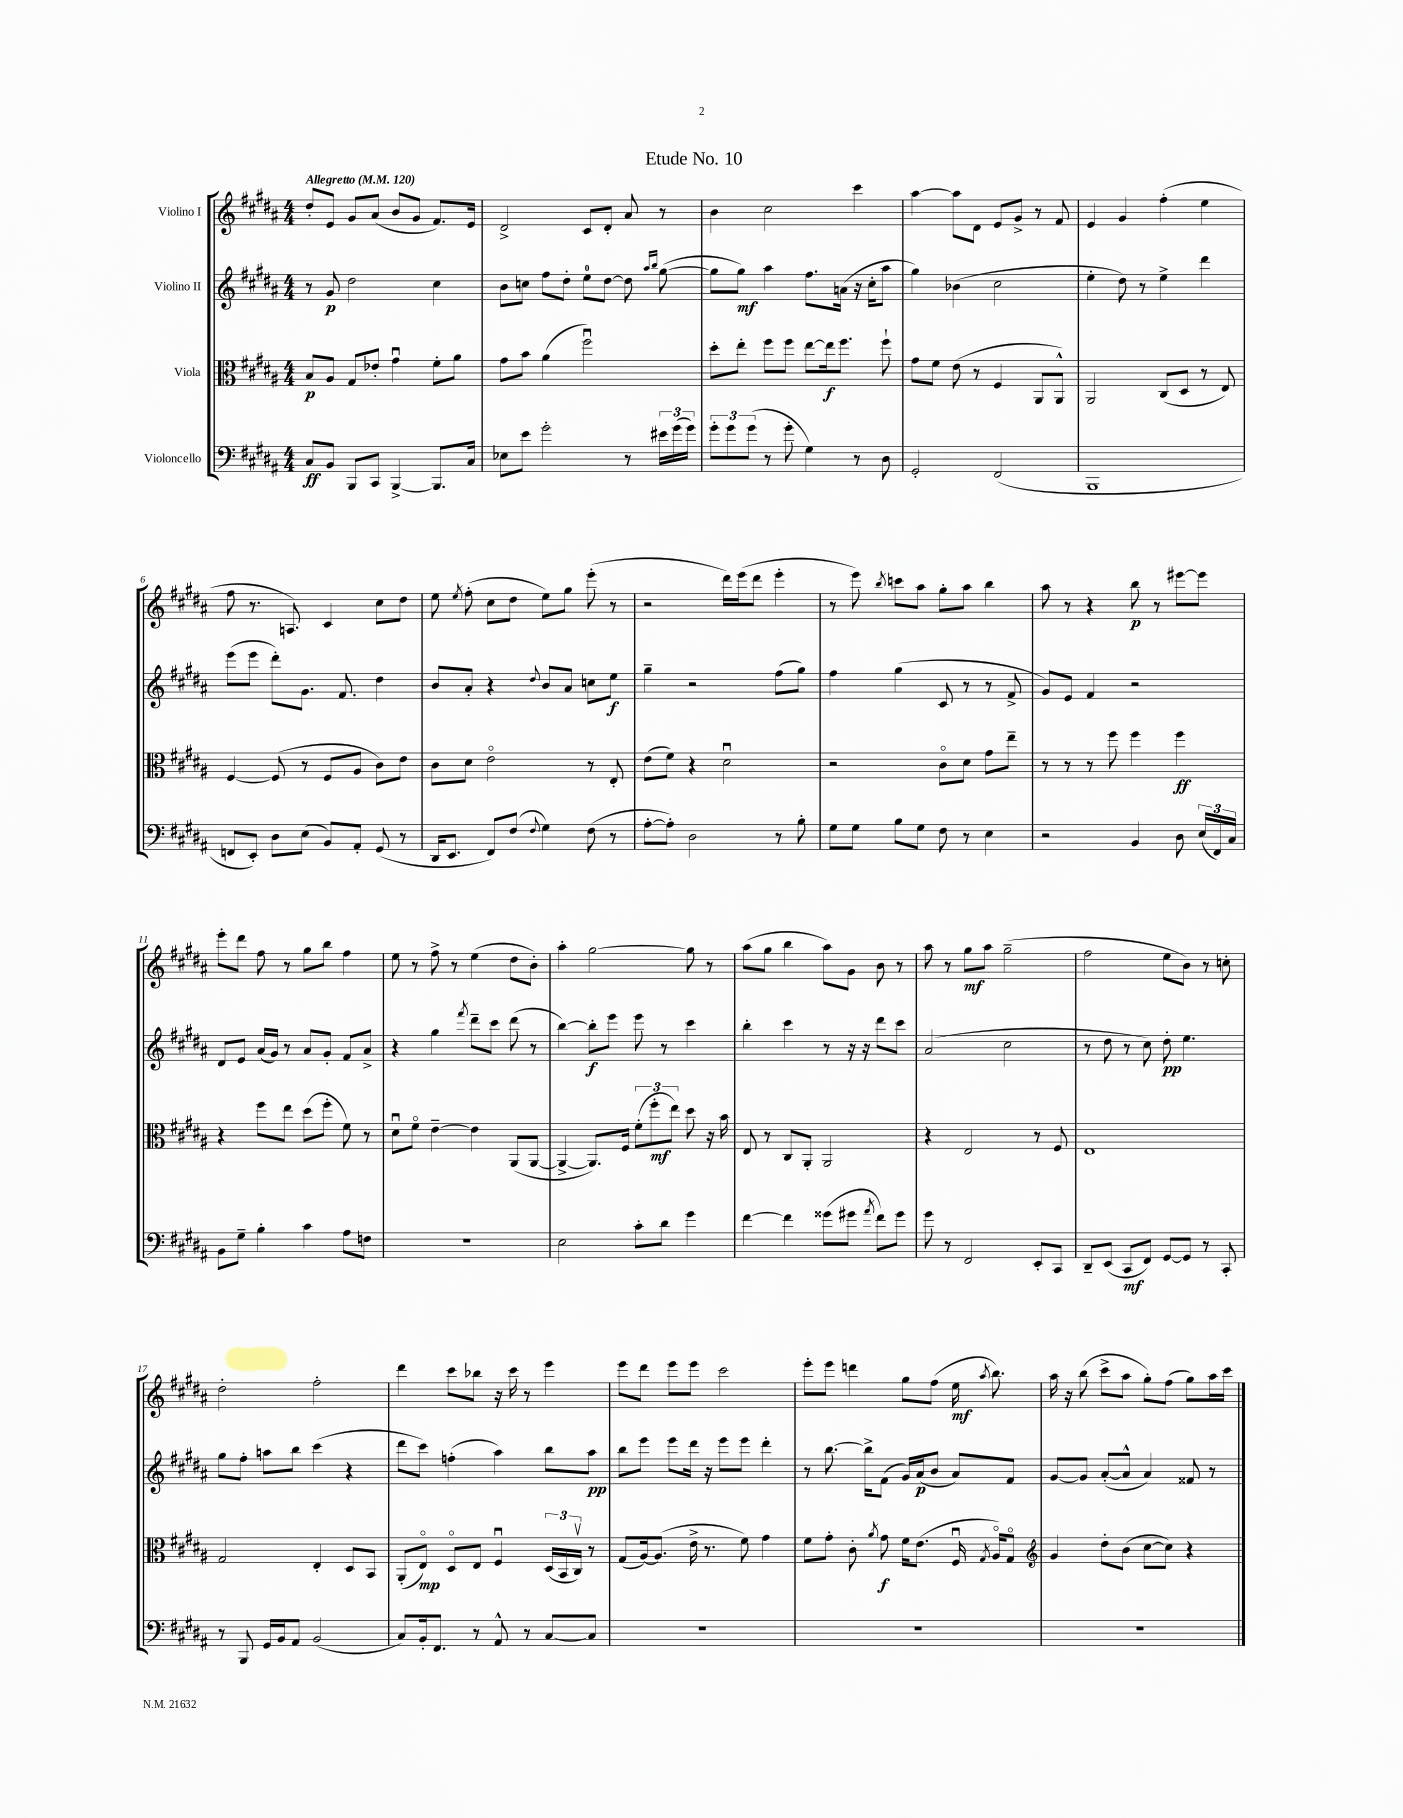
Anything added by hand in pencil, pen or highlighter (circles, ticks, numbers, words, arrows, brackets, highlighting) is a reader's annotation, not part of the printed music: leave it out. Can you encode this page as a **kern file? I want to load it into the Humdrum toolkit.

**kern	**dynam	**kern	**dynam	**kern	**dynam	**kern	**dynam
*part4	*part4	*part3	*part3	*part2	*part2	*part1	*part1
*staff4	*staff4	*staff3	*staff3	*staff2	*staff2	*staff1	*staff1
*I"Violoncello	*	*I"Viola	*	*I"Violino II	*	*I"Violino I	*
*clefF4	*	*clefC3	*	*clefG2	*	*clefG2	*
*k[f#c#g#d#a#]	*	*k[f#c#g#d#a#]	*	*k[f#c#g#d#a#]	*	*k[f#c#g#d#a#]	*
*M4/4	*	*M4/4	*	*M4/4	*	*M4/4	*
*MM120	*	*MM120	*	*MM120	*	*MM120	*
=1	=1	=1	=1	=1	=1	=1	=1
!	!	!	!	!	!	!LO:TX:a:B:t=Allegretto	!
8C#/L	ff	8B/L	p	8r	.	8dd#'/L	.
8BB/J	.	8A#/J	.	8g#/	p	8e/J	.
8BBB/L	.	8G#/L	.	2dd#\	.	8g#/L	.
8CC#/J	.	8e-X'/J	.	.	.	(8a#/J	.
[4BBB^/	.	4g#u\	.	.	.	8b/L	.
.	.	.	.	.	.	8g#/J	.
8.BBB/L]	.	8f#'\L	.	4cc#\	.	8.f#/L)	.
.	.	8a#\J	.	.	.	.	.
16C#/Jk	.	.	.	.	.	16e/Jk	.
=2	=2	=2	=2	=2	=2	=2	=2
8E-X\L	.	8g#\L	.	8b\L	.	2d#^/	.
8e\J	.	8b\J	.	8ccn\J	.	.	.
2g#'\	.	(4a#\	.	8ff#\L	.	.	.
.	.	.	.	8dd#'\J	.	.	.
.	.	2ff#u\)	.	8ee\L	.	8c#/L	.
.	.	.	.	[8dd#\J	.	8d#'/J	.
8r	.	.	.	8dd#\]	.	8a#/	.
.	.	.	.	16qqaa#/LL	.	.	.
.	.	.	.	16qqbb/JJ	.	.	.
24e#X\LL	.	.	.	([8gg#\	.	8r	.
(24g#\	.	.	.	.	.	.	.
24g#\JJ)	.	.	.	.	.	.	.
=3	=3	=3	=3	=3	=3	=3	=3
12g#'\L	.	8dd#'\L	.	8gg#\L]	.	4b\	.
12g#\	.	.	.	.	.	.	.
.	.	8ee'\J	.	8gg#\J)	mf	.	.
(12g#\J	.	.	.	.	.	.	.
8r	.	8ff#\L	.	4aa#\	.	2cc#\	.
8g#'\	.	8ff#\J	.	.	.	.	.
4G#\)	.	[8ee\L	.	8.ff#\L	.	.	.
.	.	16ee\k]	f	.	.	.	.
.	.	8.ff#\J	.	(16an\Jk	.	.	.
8r	.	.	.	16r	.	4ccc#\	.
.	.	.	.	16cc#'\KL	.	.	.
8D#\	.	8ff#`\	.	8aa#\J	.	.	.
=4	=4	=4	=4	=4	=4	=4	=4
2GG#'/	.	8g#\L	.	4gg#\)	.	[4aa#\	.
.	.	8f#\J	.	.	.	.	.
.	.	(8e\	.	(4b-X\	.	8aa#\L]	.
.	.	8r	.	.	.	8d#\J	.
(2FF#/	.	4F#/	.	2cc#\	.	8e/L	.
.	.	.	.	.	.	8g#^/J	.
.	.	8AA#/L	.	.	.	8r	.
.	.	8AA#^^/J)	.	.	.	8f#/	.
=5	=5	=5	=5	=5	=5	=5	=5
1BBB	.	2AA#/	.	4ee'\	.	4e/	.
.	.	.	.	8dd#\)	.	4g#/	.
.	.	.	.	8r	.	.	.
.	.	(8C#/L	.	4ee^\	.	(4ff#'\	.
.	.	8D#/J	.	.	.	.	.
.	.	8r	.	4ddd#\	.	4ee\	.
.	.	8E/)	.	.	.	.	.
!!LO:LB:g=z
=6	=6	=6	=6	=6	=6	=6	=6
8FFn/L	.	[4F#/	.	(8eee\L	.	8ff#\	.
8EE'/J)	.	.	.	8eee\J	.	8.r	.
8D#\L	.	(8F#/]	.	8ddd#'\L)	.	.	.
.	.	.	.	.	.	8.An/)	.
(8E\J	.	8r	.	8.g#\J	.	.	.
8BB/L)	.	8F#/L	.	.	.	4c#/	.
.	.	.	.	8.f#/	.	.	.
8AA#'/J	.	8A#/J	.	.	.	.	.
(8GG#/	.	8c#\L)	.	4dd#\	.	8cc#\L	.
8r	.	8e\J	.	.	.	8dd#\J	.
=7	=7	=7	=7	=7	=7	=7	=7
16DD#/KL	.	8c#\L	.	8b/L	.	8ee\	.
8.EE/J	.	.	.	.	.	.	.
.	.	.	.	.	.	8qee/	.
.	.	8d#\J	.	8a#'/J	.	(8ff#'\	.
8FF#/L)	.	2e\	.	4r	.	8cc#\L	.
(8F#/J	.	.	.	.	.	8dd#\J	.
8qqF#/	.	.	.	8qqdd#/	.	.	.
4G#\)	.	.	.	8b/L	.	8ee\L)	.
.	.	.	.	8a#/J	.	8gg#\J	.
(8F#\	.	8r	.	8ccn\L	.	(8eee'\	.
8r	.	8E'/	.	8ee\J	f	8r	.
=8	=8	=8	=8	=8	=8	=8	=8
[8A#'\L	.	(8e\L	.	4gg#~\	.	2r	.
8A#'\J])	.	8f#\J)	.	.	.	.	.
2D#\	.	4r	.	2r	.	.	.
.	.	2d#u\	.	.	.	16ddd#\LL)	.
.	.	.	.	.	.	(16eee\J	.
.	.	.	.	.	.	8ddd#\J	.
8r	.	.	.	(8ff#\L	.	4eee'\	.
8B'\	.	.	.	8gg#\J)	.	.	.
=9	=9	=9	=9	=9	=9	=9	=9
8G#\L	.	2r	.	4ff#\	.	8r	.
8G#\J	.	.	.	.	.	8eee\)	.
.	.	.	.	.	.	8qbb/	.
8B\L	.	.	.	(4gg#\	.	8cccn\L	.
8G#\J	.	.	.	.	.	8aa#\J	.
8F#\	.	8c#\L	.	8c#/	.	8gg#'\L	.
8r	.	8d#\J	.	8r	.	8aa#\J	.
4E\	.	8g#\L	.	8r	.	4bb\	.
.	.	8ee~\J	.	8f#^/	.	.	.
=10	=10	=10	=10	=10	=10	=10	=10
2r	.	8r	.	8g#/L)	.	8aa#\	.
.	.	8r	.	8e/J	.	8r	.
.	.	8r	.	4f#/	.	4r	.
.	.	8ff#\	.	.	.	.	.
4BB/	.	4ff#\	.	2r	.	8bb\	p
.	.	.	.	.	.	8r	.
8D#\	.	4ff#\	ff	.	.	[8eee#X\L	.
(24E/LL	.	.	.	.	.	8eee#\J]	.
24FF#/)	.	.	.	.	.	.	.
24C#/JJ	.	.	.	.	.	.	.
!!LO:LB:g=z
=11	=11	=11	=11	=11	=11	=11	=11
8BB\L	.	4r	.	8d#/L	.	8eee'\L	.
8G#~\J	.	.	.	8e/J	.	8ddd#\J	.
4B'\	.	8ff#\L	.	(16a#/LL	.	8ff#\	.
.	.	.	.	16g#/JJ)	.	.	.
.	.	8ee\J	.	8r	.	8r	.
4c#\	.	(8dd#\L	.	8a#/L	.	8gg#\L	.
.	.	8ff#'\J	.	8g#'/J	.	8bb\J	.
8A#\L	.	8f#\)	.	8f#/L	.	4ff#\	.
8Fn\J	.	8r	.	8a#^/J	.	.	.
=12	=12	=12	=12	=12	=12	=12	=12
1r	.	8d#u\L	.	4r	.	8ee\	.
.	.	8f#\J	.	.	.	8r	.
.	.	[4e~\	.	4gg#\	.	8ff#^\	.
.	.	.	.	.	.	8r	.
.	.	.	.	8qfff#/	.	.	.
.	.	4e\]	.	8ddd#~\L	.	(4ee\	.
.	.	.	.	8ccc#\J	.	.	.
.	.	(8AA#/L	.	(8ddd#\	.	8dd#\L	.
.	.	[8AA#/J	.	8r	.	8b'\J)	.
=13	=13	=13	=13	=13	=13	=13	=13
2E\	.	4AA#^/_	.	[4bb\)	.	4aa#'\	.
.	.	8.AA#/L])	.	8bb'\L]	f	[2gg#\	.
.	.	.	.	8eee\J	.	.	.
.	.	16F#/Jk	.	.	.	.	.
8c#'\L	.	(12f#'\L	.	8eee\	.	.	.
.	.	12ff#'\	mf	.	.	.	.
8d#\J	.	.	.	8r	.	.	.
.	.	12ee\J)	.	.	.	.	.
4g#\	.	8dd#\	.	4ccc#\	.	8gg#\]	.
.	.	16r	.	.	.	8r	.
.	.	16b\	.	.	.	.	.
=14	=14	=14	=14	=14	=14	=14	=14
[4f#\	.	8E/	.	4bb'\	.	(8aa#\L	.
.	.	8r	.	.	.	8gg#\J	.
4f#\]	.	8C#/L	.	4ccc#\	.	4bb\	.
.	.	8AA#'/J	.	.	.	.	.
(8g##X\L	.	2AA#/	.	8r	.	8aa#\L)	.
8g#X\J	.	.	.	16r	.	8g#\J	.
.	.	.	.	16r	.	.	.
8qa#/	.	.	.	.	.	.	.
8f#\L)	.	.	.	8ddd#\L	.	8b\	.
8g#\J	.	.	.	8ccc#\J	.	8r	.
=15	=15	=15	=15	=15	=15	=15	=15
8g#\	.	4r	.	(2a#/	.	8aa#\	.
8r	.	.	.	.	.	8r	.
2FF#/	.	2E/	.	.	.	8gg#\L	mf
.	.	.	.	.	.	8aa#\J	.
.	.	.	.	2cc#\	.	(2gg#~\	.
8EE'/L	.	8r	.	.	.	.	.
8CC#/J	.	8F#/	.	.	.	.	.
=16	=16	=16	=16	=16	=16	=16	=16
8DD#~/L	.	1E	.	8r	.	2ff#\	.
(8EE/J	.	.	.	8dd#\	.	.	.
8CC#/L	mf	.	.	8r	.	.	.
8FF#/J)	.	.	.	8cc#\)	.	.	.
[8GG#/L	.	.	.	8dd#'\	pp	8ee\L	.
8GG#/J]	.	.	.	4.ee\	.	8b\J)	.
8r	.	.	.	.	.	8r	.
8CC#'/	.	.	.	.	.	8ccn'\	.
!!LO:LB:g=z
=17	=17	=17	=17	=17	=17	=17	=17
8r	.	2G#/	.	8gg#\L	.	2dd#'\	.
8BBB/	.	.	.	8ff#'\J	.	.	.
16GG#/LL	.	.	.	8aan\L	.	.	.
16BB/J	.	.	.	.	.	.	.
8AA#/J	.	.	.	8bb\J	.	.	.
(2BB/	.	4E'/	.	(4ccc#\	.	2ff#'\	.
.	.	8D#/L	.	4r	.	.	.
.	.	8BB/J	.	.	.	.	.
=18	=18	=18	=18	=18	=18	=18	=18
8C#/L)	.	(8AA#'/L	.	8ddd#\L	.	4ddd#\	.
16BB'/k	.	8E/J)	mp	8ccc#\J)	.	.	.
8.FF#/J	.	.	.	.	.	.	.
.	.	8D#/L	.	(4ffn'\	.	8ccc#\L	.
8r	.	8E/J	.	.	.	8bb-X\J	.
8AA#^^/	.	4F#u/	.	4aa#\)	.	16r	.
.	.	.	.	.	.	16ccc#\	.
8r	.	.	.	.	.	8r	.
[8C#/L	.	(24D#/LL	.	8bb\L	.	4eee\	.
.	.	24BB/	.	.	.	.	.
.	.	24C#v/JJ)	.	.	.	.	.
8C#/J]	.	8r	.	8aa#\J	pp	.	.
=19	=19	=19	=19	=19	=19	=19	=19
1r	.	(8G#/L	.	8bb\L	.	8eee\L	.
.	.	[16A#/k)	.	8eee\J	.	8ddd#\J	.
.	.	(8.A#/J]	.	.	.	.	.
.	.	.	.	8eee\L	.	8eee\L	.
.	.	16e^\	.	16ddd#\Jk	.	8eee\J	.
.	.	8.r	.	16r	.	.	.
.	.	.	.	8eee\L	.	2ccc#\	.
.	.	8f#\)	.	8eee\J	.	.	.
.	.	4g#\	.	4ddd#'\	.	.	.
=20	=20	=20	=20	=20	=20	=20	=20
1r	.	8f#\L	.	8r	.	8eee'\L	.
.	.	8g#'\J	.	[8.bb\	.	8eee\J	.
.	.	8c#'\	.	.	.	4dddn\	.
.	.	.	.	16bb^\KL]	.	.	.
.	.	8qa#/	.	.	.	.	.
.	.	8g#\	f	(8f#\J	.	.	.
.	.	16f#\KL	.	16g#/LL)	.	8gg#\L	.
.	.	(8.e\J	.	(16a#/J	p	.	.
.	.	.	.	8b/J	.	(8ff#\J	.
.	.	16F#u/	.	8a#/L)	.	16ee\	mf
.	.	8qG#/	.	.	.	8qaa#/	.
.	.	16A#/KL)	.	.	.	8.bb\)	.
.	.	8G#/J	.	8f#/J	.	.	.
=21	=21	=21	=21	=21	=21	=21	=21
*	*	*clefG2	*	*	*	*	*
1r	.	4g#/	.	[8g#/L	.	16aa#\	.
.	.	.	.	.	.	16r	.
.	.	.	.	8g#/J]	.	(8bb\	.
.	.	8dd#'\L	.	([8a#'/L	.	8ccc#^\L	.
.	.	(8b\J	.	8a#^^/J]	.	8aa#\J	.
.	.	[8cc#\L	.	4a#/)	.	8gg#'\L)	.
.	.	8cc#\J])	.	.	.	(8ff#\J	.
.	.	4r	.	8f##X/	.	8gg#\L)	.
.	.	.	.	8r	.	16aa#\L	.
.	.	.	.	.	.	16ccc#\JJ	.
==	==	==	==	==	==	==	==
*-	*-	*-	*-	*-	*-	*-	*-
